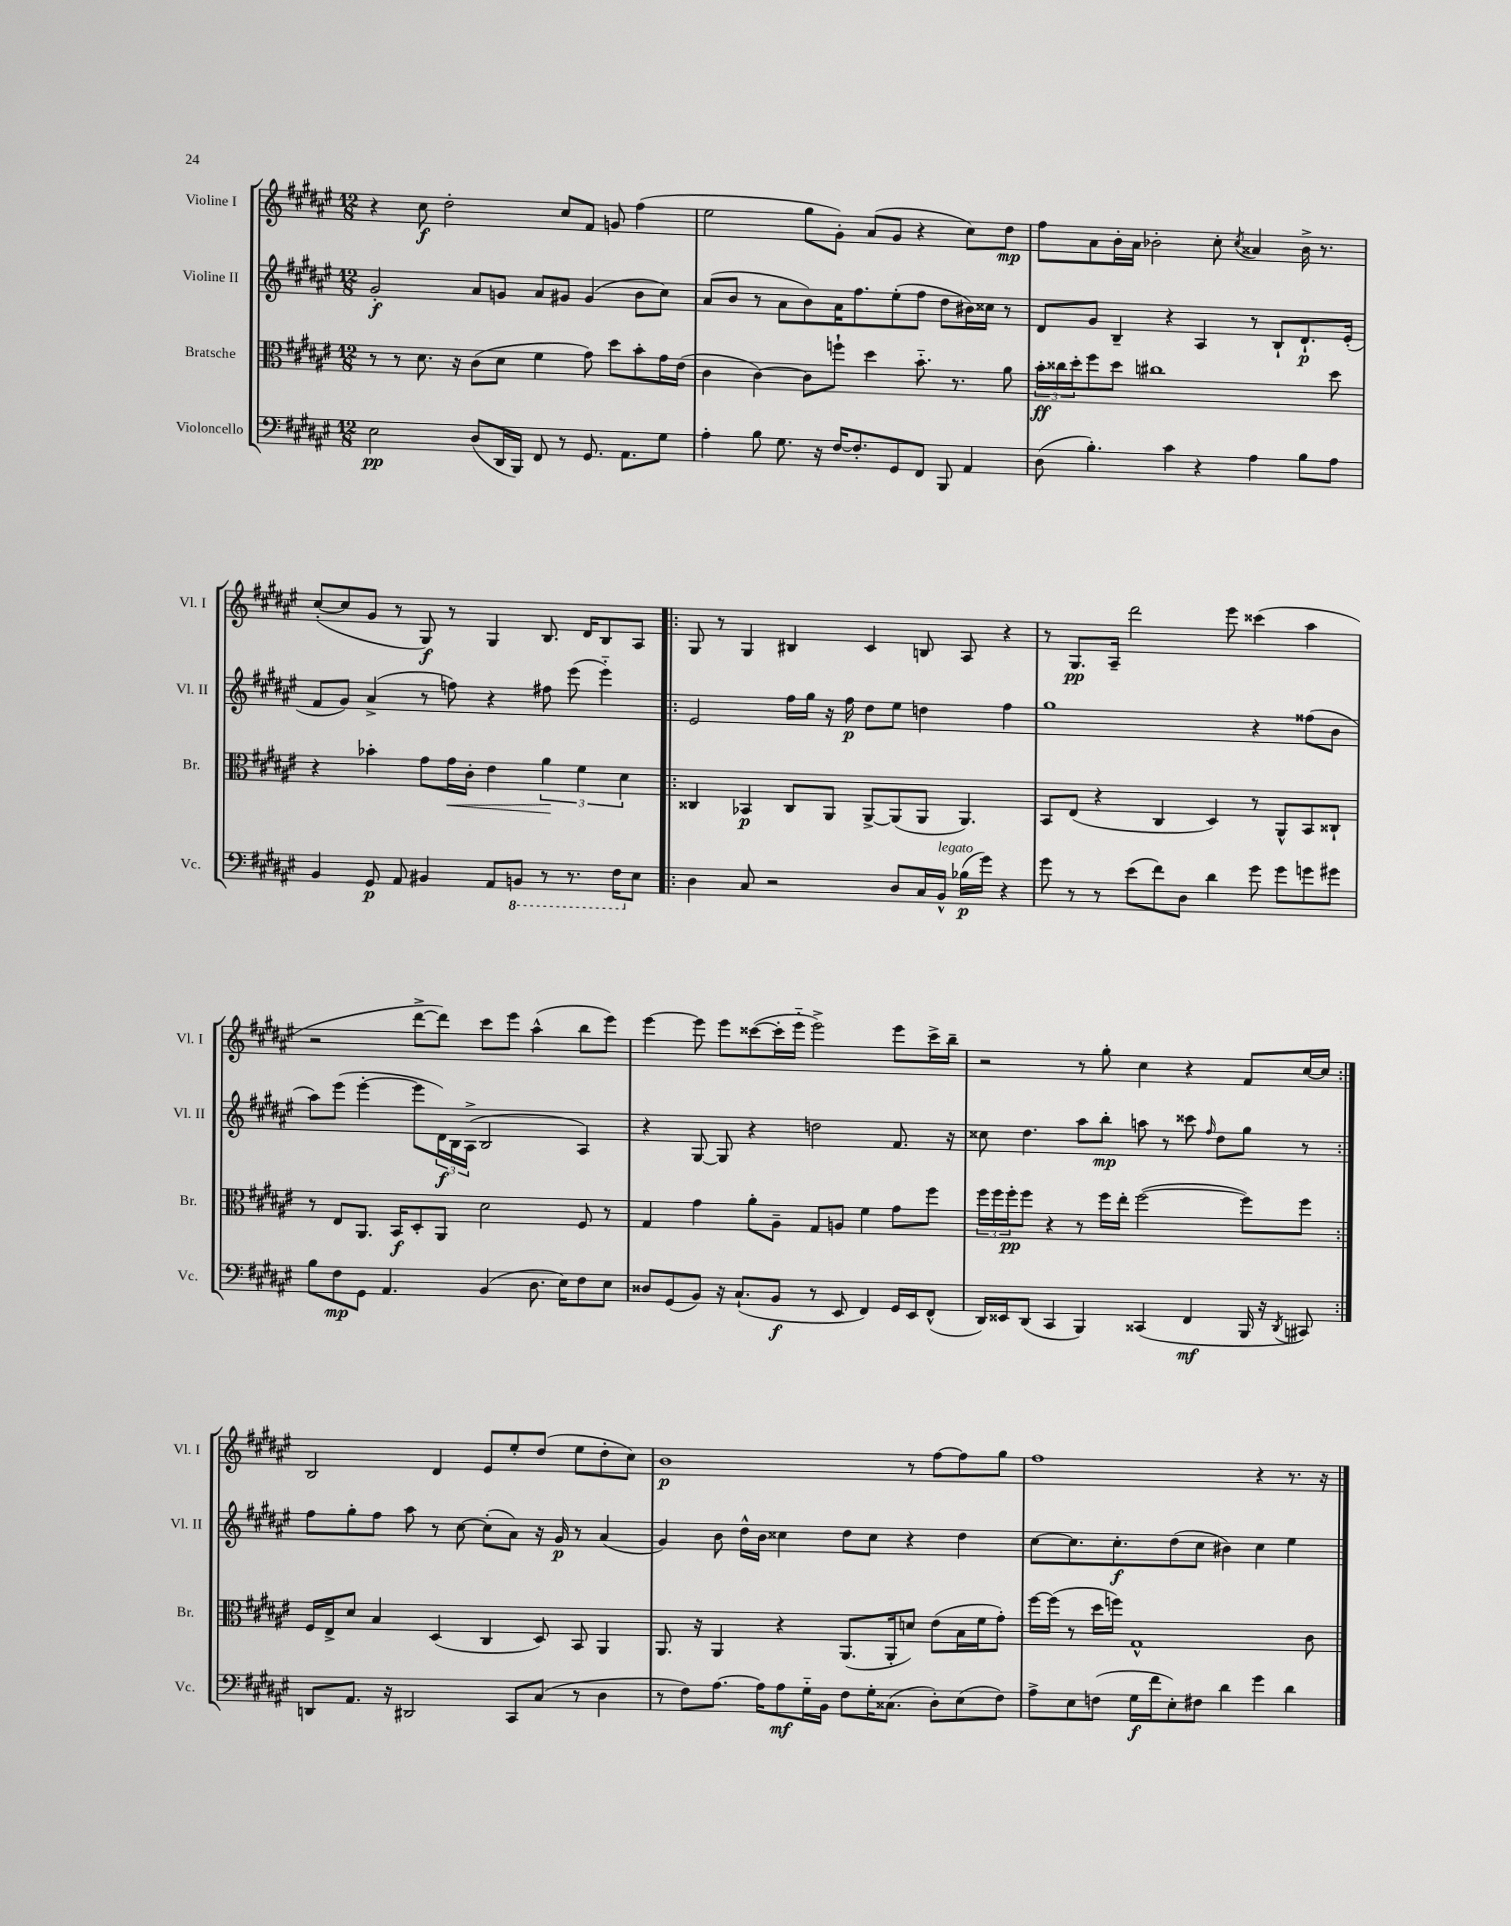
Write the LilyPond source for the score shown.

<<
\new StaffGroup <<
\new Staff = "s0" \with { instrumentName = "Violine I" shortInstrumentName = "Vl. I" } {
    \clef treble \key fis \major \numericTimeSignature \time 12/8
    r4 cis''8\f dis''2-. cis''8 fis'8 g'8 fis''4( |
    eis''2 gis''8 gis'8-.) ais'8( gis'8 r4 cis''8) dis''8\mp |
    fis''8 ais'8 b'16-. ais'16 bes'2-. cis''8-. \acciaccatura { cis''8 } aisis'4 bes'16-> r8. |
    cis''8~-.( cis''8 gis'8 r8 gis8\f) r8 gis4 b8. dis'16 b8 ais8 |
    \repeat volta 2 { gis8 r8 gis4 bis4 cis'4 b8 ais8 r4 |
    r8 gis8.\pp ais16-- dis'''2 eis'''8 cisis'''4( ais''4 |
    r2 dis'''8~-> dis'''8) cis'''8 eis'''8 ais''4-^( b''8 eis'''8) |
    eis'''4~ eis'''8 eis'''8 cisis'''8~( cisis'''16-. eis'''16-_ eis'''2->) eis'''8 cisis'''16-> b''16-- |
    r2 r8 gis''8-. cis''4 r4 fis'8 cis''16~ cis''16 | }
    b2 dis'4 eis'8 eis''8-. dis''8( eis''8 dis''8-. cis''8) |
    b'1\p r8 fis''8~ fis''8 gis''8 |
    fis''1 r4 r8. r16 \bar "|." |
}
\new Staff = "s1" \with { instrumentName = "Violine II" shortInstrumentName = "Vl. II" } {
    \clef treble \key fis \major \numericTimeSignature \time 12/8
    gis'2-.\f ais'8 g'8 ais'8 gis'8 gis'4( b'8 cis''8) |
    ais'8( b'8 r8 ais'8 b'8) ais'16 fis''8. eis''8-.( fis''8 dis''8 bis'16) cisis''16 r8 |
    dis'8 gis'8 b4-- r4 ais4 r8 b8-! dis'8.-!\p eis'16-.( |
    fis'8 gis'8) ais'4->( r8 f''8) r4 fis''8 eis'''8( eis'''4-_) |
    \repeat volta 2 { eis'2 fis''16 gis''16 r16 fis''16\p dis''8 eis''8 d''4 fis''4 |
    gis''1 r4 fisis''8( b'8 |
    ais''8) eis'''8( eis'''4~-. eis'''8 \tuplet 3/2 { dis'16\f) b16 ais16->( } b2 ais4) |
    r4 gis8~ gis8 r4 d''2 fis'8. r16 |
    cisis''8 dis''4. ais''8 b''8-.\mp a''8 r8 cisis'''8 \grace { fis''16 } dis''8 gis''8 r8 | }
    fis''8 gis''8-. fis''8 ais''8 r8 cis''8~ cis''8-.( ais'8) r16 gis'16\p r8 ais'4( |
    gis'4) b'8 dis''16-^ b'16 cisis''4 dis''8 cisis''8 r4 dis''4 |
    cis''8~ cis''8. cis''8.-.\f dis''8( cis''8 bis'4) cis''4 eis''4 \bar "|." |
}
\new Staff = "s2" \with { instrumentName = "Bratsche" shortInstrumentName = "Br." } {
    \clef alto \key fis \major \numericTimeSignature \time 12/8
    r8 r8 dis'8. r16 cis'8( dis'8 fis'4 gis'8) dis''8 b'8-. gis'16 eis'16( |
    cis'4 cis'4~) cis'8 f''8-! dis''4 b'8.-_ r8. ais'8 |
    \tuplet 3/2 { b'16-.\ff cisis''16 dis''16-. } fis''8 dis''8 cis''1 dis''8 |
    r4 bes'4-. gis'8 gis'16\< cis'16-. eis'4 \tuplet 3/2 { ais'4\! fis'4 dis'4 } |
    \repeat volta 2 { cisis4 bes,4\p cisis8 ais,8 ais,8~-> ais,8( ais,8 ais,4.) |
    b,8 eis8( r4 cis4 dis4) r8 ais,8-^ b,8 cisis8-! |
    r8 eis8 ais,8. b,16\f dis8-. ais,8 dis'2 fis8 r8 |
    gis4 gis'4 ais'8-. ais8-- gis8 a8 fis'4 gis'8 fis''8 |
    \tuplet 3/2 { fis''16 fis''16 fis''16-.\pp } fis''8 r4 r8 fis''16 eis''16-. fis''2~( fis''8) fis''8 | }
    fis16 eis16-> dis'8 b4 dis4( cis4 dis8) b,8 ais,4 |
    ais,8. r16 ais,4 r4 ais,8.( ais,16-. d'8) eis'8( b16 fis'16 gis'8-.) |
    fis''16~ fis''16( r8 dis''16 f''16) gis1-^ cis'8 \bar "|." |
}
\new Staff = "s3" \with { instrumentName = "Violoncello" shortInstrumentName = "Vc." } {
    \clef bass \key fis \major \numericTimeSignature \time 12/8
    eis2\pp dis8( dis,16 b,,16) fis,8 r8 gis,8. ais,8. gis8 |
    ais4-. b8 gis8. r16 fis16~ fis8.-. gis,8 fis,8 b,,8 ais,4 |
    dis8( b4.-.) cis'4 r4 ais4 b8 ais8 |
    b,4 gis,8\p ais,8 bis,4 ais,8 \ottava #-1 b,,!8 r8 r8. fis,16 \ottava #0 eis8 |
    \repeat volta 2 { dis4 cis8 r2 dis8 cis16 b,16-^^\markup { \italic "legato" } bes16\p( gis'16) r4 |
    gis'8 r8 r8 eis'8( fis'8) dis8 dis'4 gis'8 gis'8 g'8 gis'8 |
    b8 fis8\mp gis,8 ais,4. b,4( dis8. eis16) fis8 eis8 |
    disis8 gis,8( b,8) r16 cis8.-!( b,8\f r8 eis,8 fis,4) gis,16 eis,16 fis,8-^( |
    dis,16) eisis,16 dis,8( cis,4 b,,4) cisis,4( fis,4\mf b,,16 r16 \acciaccatura { dis,8 } cis,8) | }
    d,8 ais,8. r16 dis,2 cis,8 cis8( r8 dis4 |
    r8 fis8) ais8.~ ais16 ais8\mf gis16-_ b,16 fis8 gis16-. cisis8.( dis8-.) eis8( fis8) |
    ais8-> eis8 f8( gis16\f fis'16 eis8-.) fis8 dis'4 gis'4 dis'4 \bar "|." |
}
>>
>>
\layout { \context { \Score \remove "Bar_number_engraver" } }
